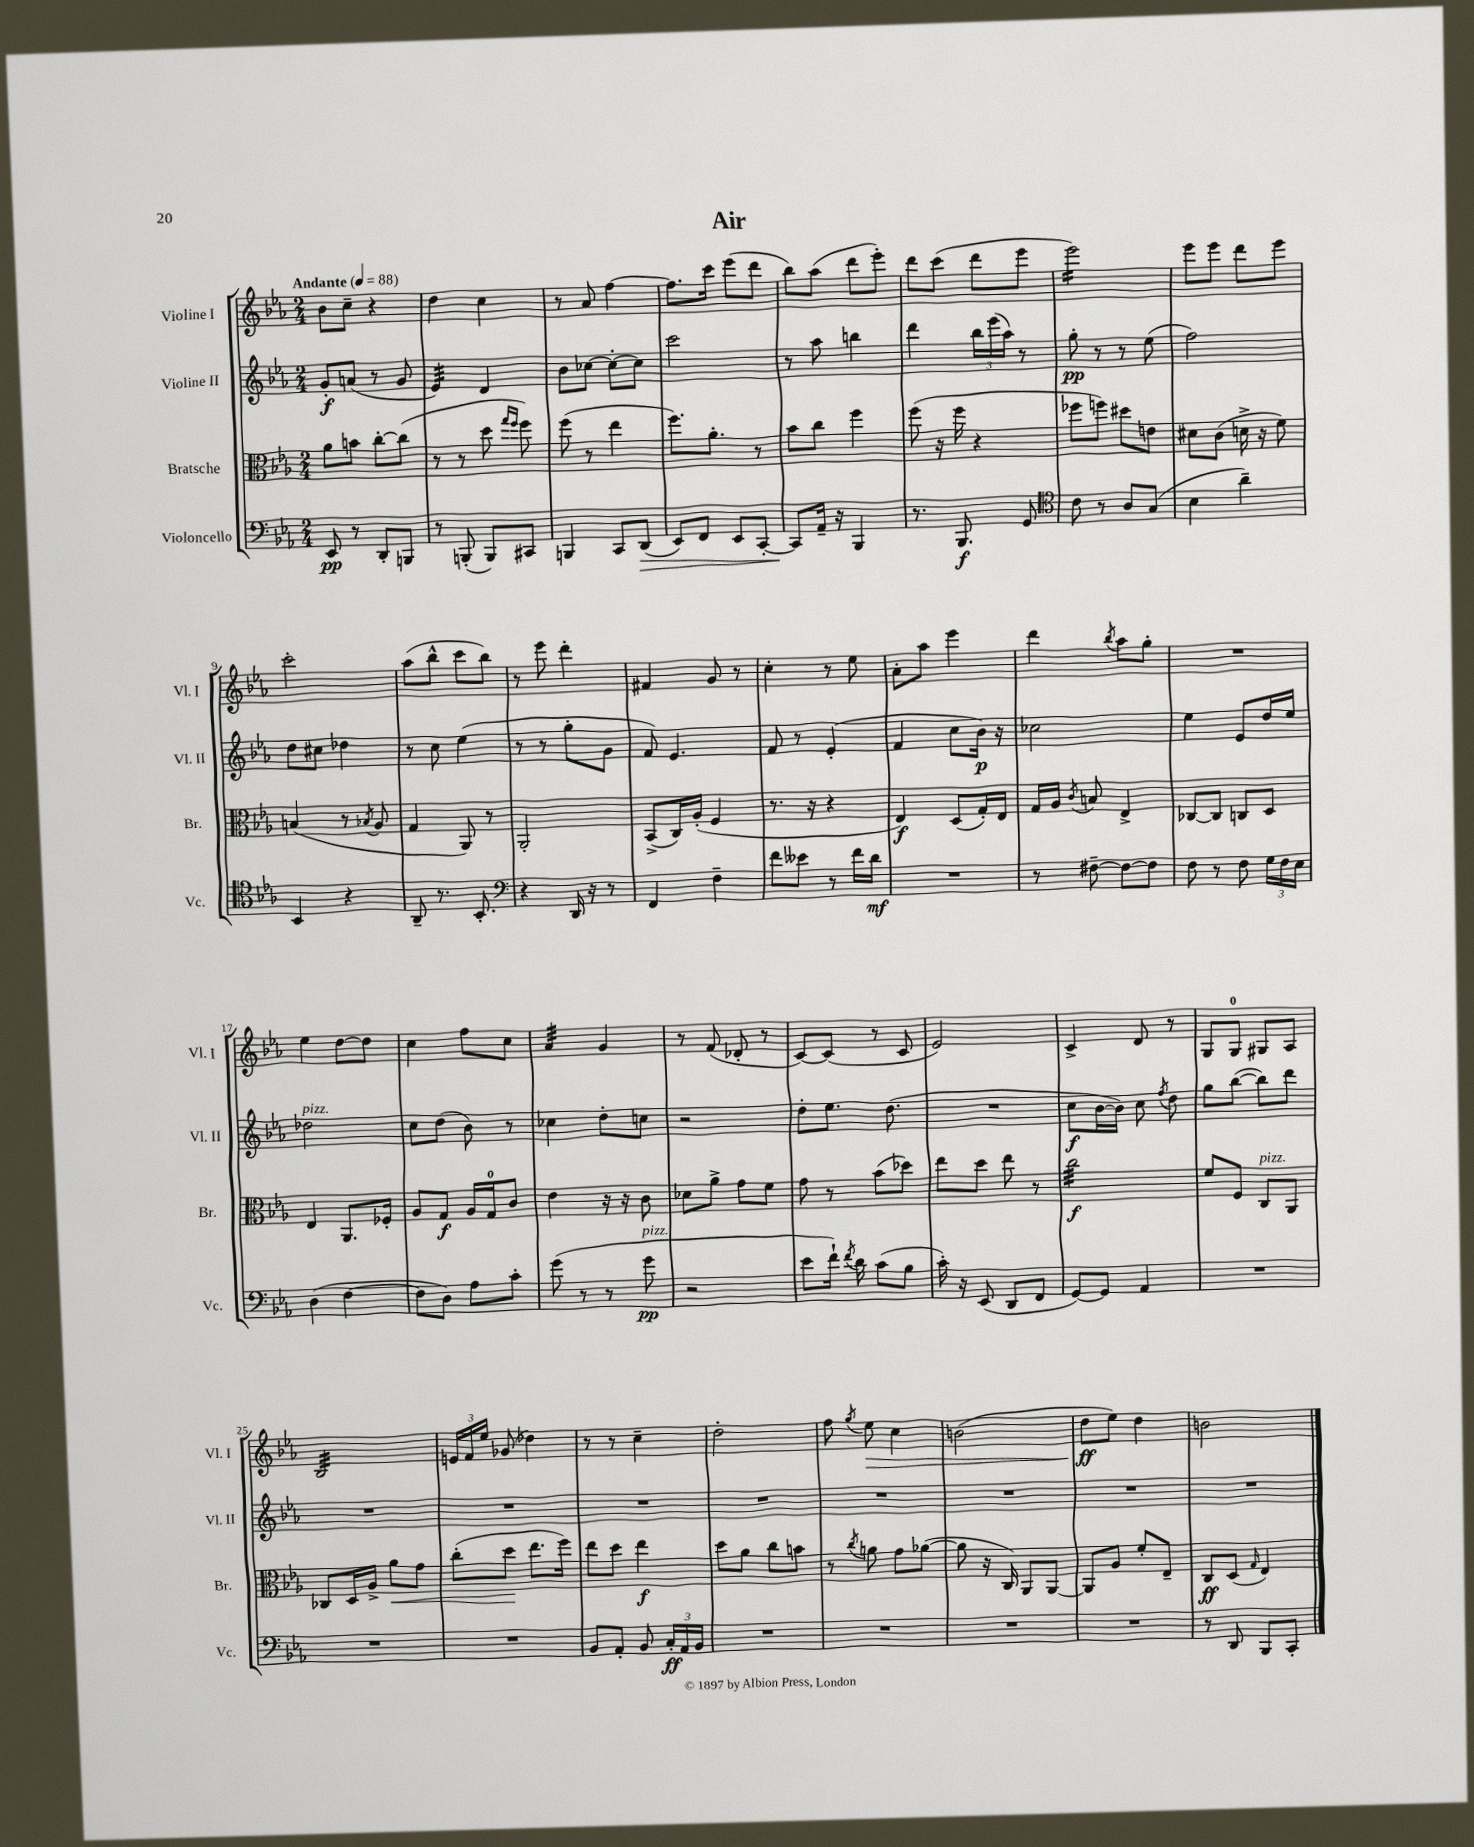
\header { title = "Air" }
<<
\new StaffGroup <<
\new Staff = "s0" \with { instrumentName = "Violine I" shortInstrumentName = "Vl. I" } {
    \clef treble \key ees \major \numericTimeSignature \time 2/4 \tempo "Andante" 4 = 88
    \autoBeamOff bes'8[ c''8]-- r4 |
    d''4 c''4 |
    r8 aes'8 f''4~ |
    f''8.[ c'''16] ees'''8[( d'''8] |
    bes''8[) aes''8]( d'''8[ ees'''8]-.) |
    d'''8[ c'''8]( d'''8[ ees'''8] |
    ees'''2:16) |
    ees'''8[ ees'''8] d'''8[ ees'''8] |
    c'''2-. |
    aes''8[( bes''8]-^ c'''8[ bes''8]) |
    r8 ees'''8 d'''4-. |
    fis'4 g'8 r8 |
    c''4-. r8 ees''8 |
    aes'8[-. aes''8] ees'''4 |
    d'''4 \acciaccatura { bes''8 } aes''8[ g''8]-. |
    R2 |
    ees''4 d''8[~ d''8] |
    c''4 f''8[ c''8] |
    aes'4:32 g'4 |
    r8 f'8( des'8-. r8 |
    c'8[~) c'8]( r8 c'8 |
    ees'2) |
    c'4-> d'8 r8 |
    g8[ g8]-0 gis8[ aes8] |
    bes2:32 |
    \tuplet 3/2 { e'16[ f'16 ees''16] } ges'8( des''4) |
    r8 r8 c''4-- |
    d''2-. |
    f''8 \acciaccatura { g''8 } ees''8\> c''4 |
    b'2( |
    d''8[\ff\! ees''8]) d''4 |
    b'2 \bar "|." |
}
\new Staff = "s1" \with { instrumentName = "Violine II" shortInstrumentName = "Vl. II" } {
    \clef treble \key ees \major \numericTimeSignature \time 2/4
    \autoBeamOff g'8[-.\f a'8]( r8 g'8 |
    ees'4:32) d'4 |
    bes'8[ ces''8]~ ces''8[~-. ces''8] |
    c'''2 |
    r8 aes''8 b''4 |
    d'''4 \tuplet 3/2 { bes''16[ ees'''16( aes''16]) } r8 |
    g''8-.\pp r8 r8 ees''8( |
    f''2) |
    d''8[ cis''8] des''4 |
    r8 c''8 ees''4( |
    r8 r8 g''8[-. g'8] |
    f'8) ees'4. |
    f'8 r8 ees'4-.( |
    f'4 c''8[ bes'16]\p) r16 |
    ces''2 |
    ees''4 ees'8[ d''16 ees''16] |
    des''2^\markup { \italic "pizz." } |
    c''8[ d''8]( bes'8) r8 |
    ces''4 d''8[-. c''8] |
    r2 |
    d''8[-. ees''8.] d''8.( |
    R2 |
    c''8[\f bes'16~ bes'16]) c''8 \acciaccatura { f''8 } d''8 |
    g''8[ bes''8]~( bes''8[) d'''8] |
    R2 |
    R2 |
    R2 |
    R2 |
    R2 |
    R2 |
    R2 |
    R2 \bar "|." |
}
\new Staff = "s2" \with { instrumentName = "Bratsche" shortInstrumentName = "Br." } {
    \clef alto \key ees \major \numericTimeSignature \time 2/4
    \autoBeamOff aes'8[ b'8] c''8[~-. c''8]( |
    r8 r8 d''8 \grace { g''16[ f''16] } f''8) |
    f''8( r8 ees''4 |
    f''8.[) aes'8.]-. r8 |
    bes'8[ c''8] f''4 |
    f''8( r16 f''16 r4 |
    fes''8[ f''8]) dis''8[ e'8] |
    dis'8[ c'8]( d'16-> r16 f'8) |
    b4( r8 \acciaccatura { bes8 } aes8 |
    g4 aes,8) r8 |
    aes,2-. |
    bes,8[->( c16) aes16]-.( f4 |
    r8. r16 r4 |
    ees4\f) d8[( g16-.) ees16] |
    g16[ aes16] \acciaccatura { c'8 } b8 ees4-> |
    ces8[~ ces8] c8[ d8] |
    ees4 aes,8.[ fes16]-. |
    aes8[ g8]\f aes16[ g16-0 c'8] |
    ees'4 r16 r16 c'8 |
    des'8[ aes'8]-> g'8[ f'8] |
    g'8 r8 bes'8[( des''8]) |
    ees''8[ d''8] ees''8 r8 |
    c''2:32\f |
    f'8[ f8] c8[^\markup { \italic "pizz." } aes,8] |
    ces8[ d16 aes16]-> aes'8[\< g'8] |
    c''8[-.( d''8]\! ees''8.[ f''16]) |
    ees''8[ d''8] ees''4\f |
    d''8[ aes'8] c''8[ b'8] |
    r8 \acciaccatura { c''8 } a'8 g'8[ aes'8]~( |
    aes'8 r16 c16) aes,8[ aes,8]~ |
    aes,8[ aes8] f'8[-. ees8]-- |
    c8[\ff d8]( \grace { g16 } ees4) \bar "|." |
}
\new Staff = "s3" \with { instrumentName = "Violoncello" shortInstrumentName = "Vc." } {
    \clef bass \key ees \major \numericTimeSignature \time 2/4
    \autoBeamOff ees,8\pp r8 d,8[-. b,,8] |
    r8 b,,8-.( b,,8[) cis,8] |
    b,,4 c,8[ d,8]\>( |
    ees,8[) f,8] ees,8[ c,8]~-. |
    c,8[\! aes,16]-- r16 bes,,4 |
    r8. bes,,8.\f g,8 |
    \clef tenor c'8 r8 aes8[ g8]( |
    bes4 aes'4--) |
    bes,4 r4 |
    aes,8-- r8. bes,8.-. |
    \clef bass r4 d,16 r16 r8 |
    f,4 f4-- |
    f'8[ eeses'8] r8 f'16[ d'16]\mf |
    R2 |
    r8 fis8~-- fis8[~ fis8] |
    f8 r8 f8 \tuplet 3/2 { g16[ f16 ees16] } |
    d4( f4~ |
    f8[ d8]) aes8[ c'8]-. |
    g'8( r8 r8 g'8\pp^\markup { \italic "pizz." } |
    r2 |
    ees'8[ f'16]-!) \acciaccatura { f'8 } d'16 c'8[( bes8] |
    c'16-.) r16 ees,8( d,8[ f,8] |
    g,8[~) g,8] aes,4 |
    R2 |
    R2 |
    R2 |
    bes,8[ aes,8]-. bes,8 \tuplet 3/2 { c16[-.\ff aes,16 bes,16] } |
    R2 |
    R2 |
    R2 |
    R2 |
    r8 d,8 bes,,8[ c,8]-. \bar "|." |
}
>>
>>
